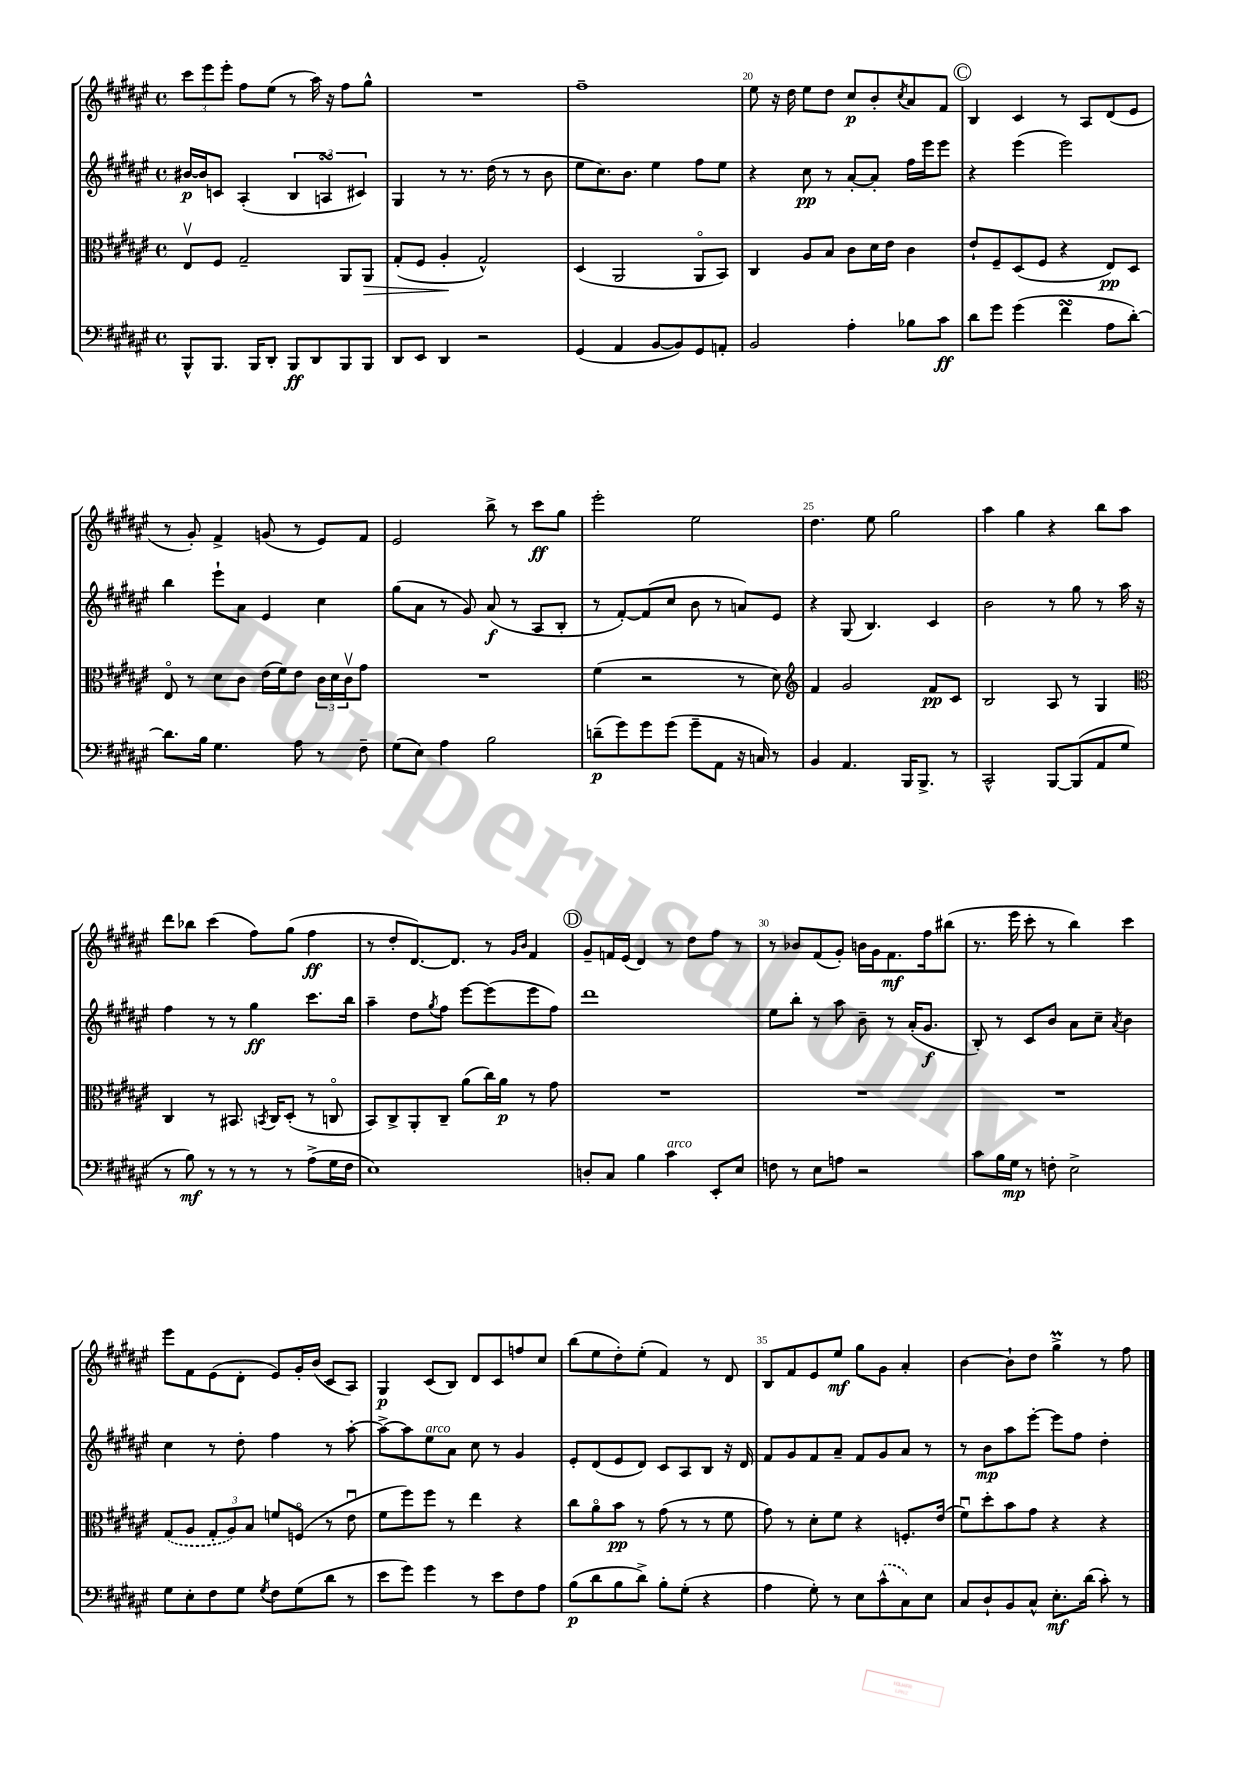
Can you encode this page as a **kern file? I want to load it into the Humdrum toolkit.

**kern	**dynam	**kern	**dynam	**kern	**dynam	**kern	**dynam
*part4	*part4	*part3	*part3	*part2	*part2	*part1	*part1
*staff4	*staff4	*staff3	*staff3	*staff2	*staff2	*staff1	*staff1
*clefF4	*	*clefC3	*	*clefG2	*	*clefG2	*
*k[f#c#g#d#a#e#]	*	*k[f#c#g#d#a#e#]	*	*k[f#c#g#d#a#e#]	*	*k[f#c#g#d#a#e#]	*
*M4/4	*	*M4/4	*	*M4/4	*	*M4/4	*
*met(c)	*	*met(c)	*	*met(c)	*	*met(c)	*
=17	=17	=17	=17	=17	=17	=17	=17
8BBB^^/L	.	8E#v/L	.	[16b#X/LL	p	12ccc#\L	.
.	.	.	.	16b#/J]	.	.	.
.	.	.	.	.	.	12eee#\	.
8.BBB/J	.	8F#/J	.	8cn/J	.	.	.
.	.	.	.	.	.	12eee#'\J	.
.	.	2G#~/	.	(4A#'/	.	8ff#\L	.
16BBB/KL	.	.	.	.	.	.	.
8DD#'/J	.	.	.	.	.	(8ee#\J	.
8BBB/L	ff	.	.	6B/	.	8r	.
8DD#/	.	.	.	.	.	16aa#\)	.
.	.	.	.	6AnsSSs/	.	.	.
.	.	.	.	.	.	16r	.
8BBB/	.	8AA#/L	.	.	.	8ff#\L	.
.	.	.	.	6c#X/)	.	.	.
!	!	!	!LO:HP:b	!	!	!	!
8BBB/J	.	8AA#/J	>	.	.	8gg#^^\J	.
=18	=18	=18	=18	=18	=18	=18	=18
8DD#/L	.	(8G#'/L	.	4G#/	.	1r	.
8EE#/J	.	8F#/J	.	.	.	.	.
4DD#/	.	4A#'/	.	8r	.	.	.
.	.	.	.	8.r	.	.	.
2r	.	2G#^^/)	]	.	.	.	.
.	.	.	.	(16dd#\	.	.	.
.	.	.	.	8r	.	.	.
.	.	.	.	8r	.	.	.
.	.	.	.	8b\	.	.	.
=19	=19	=19	=19	=19	=19	=19	=19
(4GG#/	.	(4D#/	.	8ee#\L	.	1ff#~	.
.	.	.	.	8.cc#\)	.	.	.
4AA#/	.	2AA#/	.	.	.	.	.
.	.	.	.	8.b\J	.	.	.
[8BB/L	.	.	.	4ee#\	.	.	.
8BB/])	.	.	.	.	.	.	.
8GG#/	.	8AA#/L	.	8ff#\L	.	.	.
8AAn'/J	.	8BB/J)	.	8ee#\J	.	.	.
=20	=20	=20	=20	=20	=20	=20	=20
2BB/	.	4C#/	.	4r	.	8ee#\	.
.	.	.	.	.	.	16r	.
.	.	.	.	.	.	16dd#\	.
.	.	8A#/L	.	8cc#\	pp	8ee#\L	.
.	.	8B/J	.	8r	.	8dd#\J	.
4A#'\	.	8c#\L	.	[8a#'/L	.	8cc#/L	p
.	.	16d#\L	.	8a#'/J]	.	8b'/	.
.	.	16e#\JJ	.	.	.	.	.
.	.	.	.	.	.	8qcc#/	.
8B-X\L	.	4c#\	.	16ff#\LL	.	8a#/	.
.	.	.	.	16eee#\J	.	.	.
8c#\J	ff	.	.	8eee#\J	.	8f#/J	.
!!LO:REH:place=s1:t=C
=21	=21	=21	=21	=21	=21	=21	=21
8d#\L	.	8e#`/L	.	4r	.	4B/	.
8g#\J	.	8F#~/	.	.	.	.	.
(4g#\	.	(8D#/	.	(4eee#\	.	4c#/	.
.	.	8F#/J	.	.	.	.	.
4f#sSSs\	.	4r	.	2eee#\)	.	8r	.
.	.	.	.	.	.	8A#/L	.
8A#\L	.	8E#/L)	pp	.	.	(8d#/	.
[8d#'\J)	.	8D#/J	.	.	.	8e#/J	.
!!LO:LB:g=z
=22	=22	=22	=22	=22	=22	=22	=22
8.d#\L]	.	8E#/	.	4bb\	.	8r	.
.	.	8r	.	.	.	8g#'/)	.
16B\Jk	.	.	.	.	.	.	.
4.G#\	.	8d#\L	.	8eee#`\L	.	4f#^/	.
.	.	8c#\J	.	8a#\J	.	.	.
.	.	(16e#\LL	.	4e#/	.	(8gn/	.
.	.	16f#\J)	.	.	.	.	.
8A#\	.	8e#\J	.	.	.	8r	.
8r	.	24c#\LL	.	4cc#\	.	8e#/L)	.
.	.	24d#\	.	.	.	.	.
.	.	24c#v\J	.	.	.	.	.
8F#~\	.	8g#\J	.	.	.	8f#/J	.
=23	=23	=23	=23	=23	=23	=23	=23
(8G#\L	.	1r	.	(8gg#\L	.	2e#/	.
8E#\J)	.	.	.	8a#\J	.	.	.
4A#\	.	.	.	8r	.	.	.
.	.	.	.	8g#/)	.	.	.
2B\	.	.	.	(8a#/	f	8bb^\	.
.	.	.	.	8r	.	8r	.
.	.	.	.	8A#/L	.	8ccc#\L	ff
.	.	.	.	8B'/J	.	8gg#\J	.
=24	=24	=24	=24	=24	=24	=24	=24
(8dn~\L	p	(4f#\	.	8r	.	2eee#'\	.
8g#\)	.	.	.	[8f#'/L)	.	.	.
8g#\	.	2r	.	(8f#/]	.	.	.
(8g#\J	.	.	.	8cc#/J	.	.	.
8g#~\L	.	.	.	8b\	.	2ee#\	.
8AA#\J	.	.	.	8r	.	.	.
16r	.	8r	.	8an/L)	.	.	.
16Cn/)	.	.	.	.	.	.	.
8r	.	8d#\)	.	8e#/J	.	.	.
=25	=25	=25	=25	=25	=25	=25	=25
*	*	*clefG2	*	*	*	*	*
4BB/	.	4f#/	.	4r	.	4.dd#\	.
4.AA#/	.	2g#/	.	(8G#/	.	.	.
.	.	.	.	4.B/)	.	8ee#\	.
.	.	.	.	.	.	2gg#\	.
16BBB/KL	.	.	.	.	.	.	.
8.BBB^/J	.	.	.	.	.	.	.
.	.	8f#/L	pp	4c#/	.	.	.
8r	.	8c#/J	.	.	.	.	.
=26	=26	=26	=26	=26	=26	=26	=26
2CC#^^/	.	2B/	.	2b\	.	4aa#\	.
.	.	.	.	.	.	4gg#\	.
[8BBB/L	.	8A#/	.	8r	.	4r	.
(8BBB/]	.	8r	.	8gg#\	.	.	.
8AA#/	.	4G#/	.	8r	.	8bb\L	.
8G#/J	.	.	.	16aa#\	.	8aa#\J	.
.	.	.	.	16r	.	.	.
!!LO:LB:g=z
=27	=27	=27	=27	=27	=27	=27	=27
*	*	*clefC3	*	*	*	*	*
8r	.	4C#/	.	4ff#\	.	8ddd#\L	.
8B\)	mf	.	.	.	.	8bb-X\J	.
8r	.	8r	.	8r	.	(4ccc#\	.
8r	.	8.BB#X/	.	8r	.	.	.
8r	.	.	.	4gg#\	ff	8ff#\L)	.
.	.	8qBBn/	.	.	.	.	.
.	.	16C#/KL	.	.	.	.	.
8r	.	(8D#'/J	.	.	.	(8gg#\J	.
(8A#^\L	.	8r	.	8.ccc#\L	.	4ff#\	ff
16G#\L	.	8Cn/	.	.	.	.	.
16F#\JJ	.	.	.	16bb\Jk	.	.	.
=28	=28	=28	=28	=28	=28	=28	=28
1E#)	.	8BB/L)	.	4aa#~\	.	8r	.
.	.	8C#^/	.	.	.	8dd#'/L	.
.	.	8AA#'/	.	8dd#\L	.	[8.d#/)	.
.	.	.	.	8qgg#/	.	.	.
.	.	8C#~/J	.	8ff#\J	.	.	.
.	.	.	.	.	.	8.d#/J]	.
.	.	(8a#\L	.	[8eee#\L	.	.	.
.	.	16cc#\L)	.	(8eee#\]	.	8r	.
.	.	16a#\JJ	p	.	.	.	.
.	.	.	.	.	.	16qqg#/LL	.
.	.	.	.	.	.	16qqb/JJ	.
.	.	8r	.	8eee#\	.	4f#/	.
.	.	8g#\	.	8ff#\J)	.	.	.
!!LO:REH:place=s1:t=D
=29	=29	=29	=29	=29	=29	=29	=29
8Dn'/L	.	1r	.	1ddd#	.	8g#~/L	.
8C#/J	.	.	.	.	.	16fn/L	.
.	.	.	.	.	.	(16e#/JJ	.
4B\	.	.	.	.	.	4d#/)	.
!LO:TX:a:i:t=arco	!	!	!	!	!	!	!
4c#\	.	.	.	.	.	8r	.
.	.	.	.	.	.	8dd#\L	.
8EE#'/L	.	.	.	.	.	8ff#\J	.
8E#/J	.	.	.	.	.	8r	.
=30	=30	=30	=30	=30	=30	=30	=30
8Fn\	.	1r	.	8ee#\L	.	8r	.
8r	.	.	.	8bb'\J	.	8b-X/L	.
8E#\L	.	.	.	8r	.	(8f#/	.
8An\J	.	.	.	8aa#\	.	8g#'/J)	.
2r	.	.	.	8b~\	.	16bn\LL	.
.	.	.	.	.	.	16g#\J	.
.	.	.	.	8r	.	8.f#\	mf
.	.	.	.	(16a#'/KL	.	.	.
.	.	.	.	8.g#/J	f	16ff#\k	.
.	.	.	.	.	.	(8bb#X\J	.
=31	=31	=31	=31	=31	=31	=31	=31
8c#\L	.	1r	.	8B'/)	.	8.r	.
16B\L	.	.	.	8r	.	.	.
16G#\JJ	mp	.	.	.	.	16eee#\	.
8r	.	.	.	8c#/L	.	8ccc#'\	.
8Fn'\	.	.	.	8b/J	.	8r	.
2E#^\	.	.	.	8a#\L	.	4bb\)	.
.	.	.	.	8cc#~\J	.	.	.
.	.	.	.	8qa#/	.	.	.
.	.	.	.	4b\	.	4ccc#\	.
!!LO:LB:g=z
=32	=32	=32	=32	=32	=32	=32	=32
8G#\L	.	(8G#/L	.	4cc#\	.	8eee#\L	.
8E#'\	.	8A#/J	.	.	.	8f#\	.
8F#\	.	12G#'/L	.	8r	.	(8e#\	.
.	.	12A#/)	.	.	.	.	.
8G#\J	.	.	.	8dd#'\	.	8d#'\J	.
.	.	12B/J	.	.	.	.	.
8qG#/	.	.	.	.	.	.	.
8F#\L	.	8fn/L	.	4ff#\	.	8e#/L)	.
(8G#\	.	(8Fn/J	.	.	.	16g#'/L	.
.	.	.	.	.	.	(16b/JJ	.
8d#\J	.	8r	.	8r	.	8c#/L	.
8r	.	8e#u\	.	[8aa#'\	.	8A#/J)	.
=33	=33	=33	=33	=33	=33	=33	=33
8e#\L	.	8f#\L	.	8aa#^\L_	.	4G#/	p
8g#\J)	.	8ff#\)	.	8aa#\]	.	.	.
!	!	!	!	!LO:TX:a:i:t=arco	!	!	!
4g#\	.	8ff#\J	.	8ee#\	.	(8c#/L	.
.	.	8r	.	8a#\J	.	8B/J)	.
8r	.	4ee#\	.	8cc#\	.	8d#/L	.
8e#\L	.	.	.	8r	.	8c#/	.
8F#\	.	4r	.	4g#/	.	8ffn/	.
8A#\J	.	.	.	.	.	8cc#/J	.
=34	=34	=34	=34	=34	=34	=34	=34
(8B\L	p	8cc#\L	.	8e#'/L	.	(8bb\L	.
8d#\	.	8a#\	.	(8d#/	.	8ee#\	.
8B\	.	8b\J	pp	8e#/	.	8dd#'\)	.
8d#^\J)	.	8r	.	8d#/J)	.	(8ee#'\J	.
8B'\L	.	(8g#\	.	8c#/L	.	4f#/)	.
(8G#'\J	.	8r	.	8A#/	.	.	.
4r	.	8r	.	8B/J	.	8r	.
.	.	8f#\	.	16r	.	8d#/	.
.	.	.	.	16d#/	.	.	.
=35	=35	=35	=35	=35	=35	=35	=35
4A#\	.	8g#\)	.	8f#/L	.	8B/L	.
.	.	8r	.	8g#/	.	8f#/	.
8G#'\)	.	8d#'\L	.	8f#/	.	8e#/	.
8r	.	8f#\J	.	8a#~/J	.	8ee#/J	mf
8E#\L	.	4r	.	8f#/L	.	8gg#\L	.
(8c#^^\	.	.	.	8g#/	.	8g#\J	.
8C#\)	.	8.Fn'/L	.	8a#/J	.	4a#'/	.
8E#\J	.	.	.	8r	.	.	.
.	.	(16e#/Jk	.	.	.	.	.
=36	=36	=36	=36	=36	=36	=36	=36
8C#/L	.	8f#u\L)	.	8r	.	[4b\	.
8D#`/	.	8dd#'\	.	8b\L	mp	.	.
8BB/	.	8b\	.	8aa#\	.	8b`\L]	.
8C#^^/J	.	8g#\J	.	[8eee#'\J	.	8dd#\J	.
8.E#'\L	mf	4r	.	8eee#\L]	.	4gg#M^\	.
.	.	.	.	8ff#\J	.	.	.
(16d#\Jk	.	.	.	.	.	.	.
8c#'\)	.	4r	.	4dd#'\	.	8r	.
8r	.	.	.	.	.	8ff#\	.
==	==	==	==	==	==	==	==
*-	*-	*-	*-	*-	*-	*-	*-
